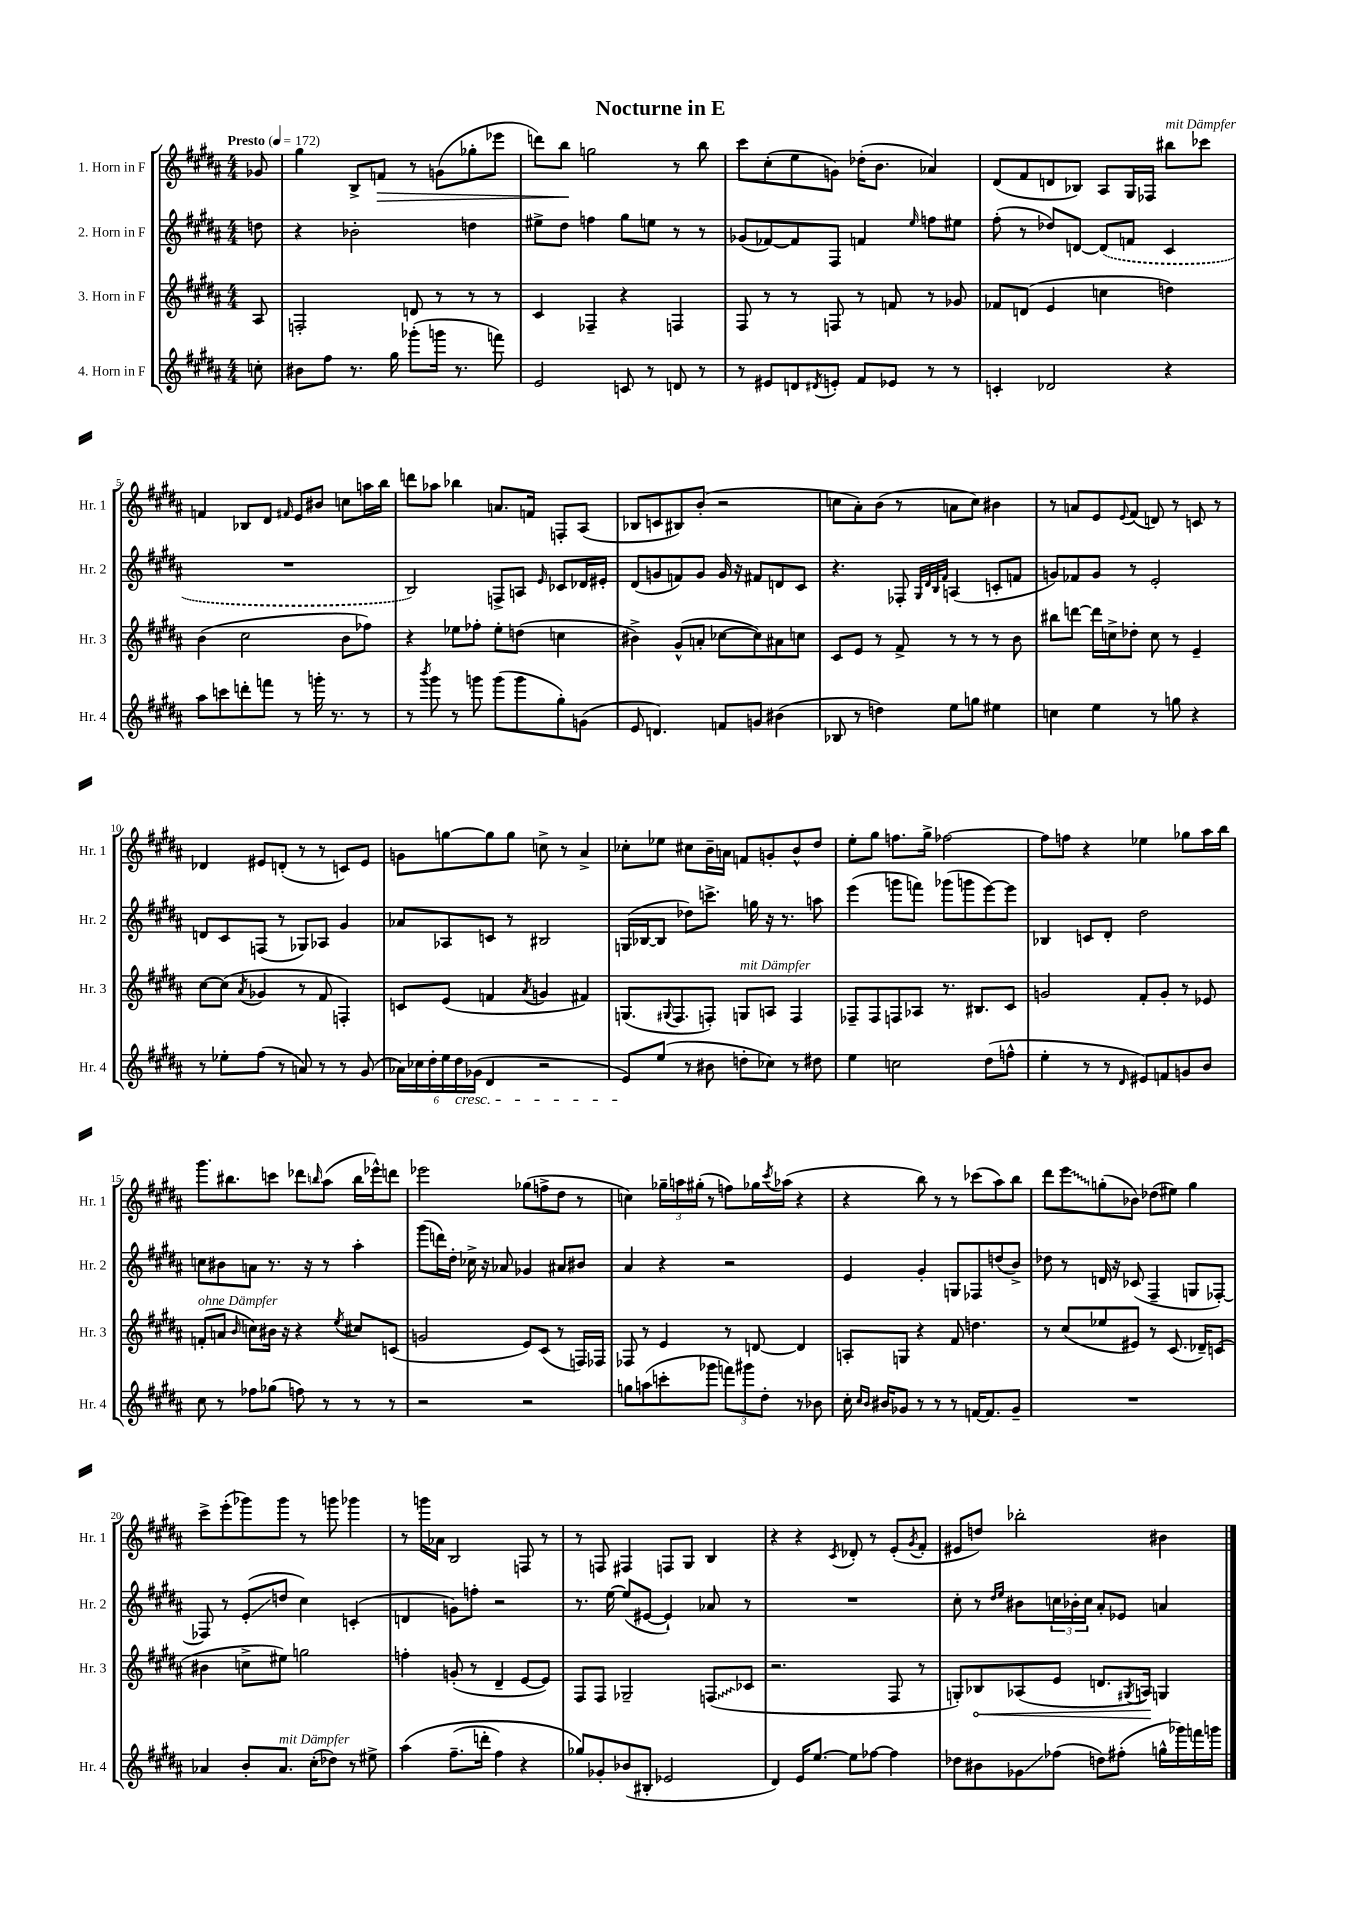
\header { title = "Nocturne in E" }
<<
\new StaffGroup <<
\new Staff = "s0" \with { instrumentName = "1. Horn in F" shortInstrumentName = "Hr. 1" } {
    \clef treble \key b \major \numericTimeSignature \time 4/4 \partial 8 \tempo "Presto" 4 = 172
    ges'8 |
    gis''4 b8-> f'8\> r8 g'8( ges''8-. ees'''8 |
    d'''8) b''8\! g''2 r8 b''8 |
    cis'''8 cis''8-.( e''8 g'8) des''16-.( b'8. aes'4) |
    dis'8( fis'8 d'8 bes8) ais8 gis16 fes16 bis''8^\markup { \italic "mit Dämpfer" } ces'''8 |
    f'4 bes8 dis'8 \grace { fis'16 } e'8 bis'8 c''8 a''16 b''16 |
    d'''8 aes''8 bes''4 a'8. f'16 f8-. ais8( |
    bes8 c'8 bis8) b'8-.( r2 |
    c''8 ais'8-.) b'8( r8 a'8 c''8) bis'4 |
    r8 a'8 e'8 \appoggiatura { e'8 } fis'8( d'8) r8 c'8 r8 |
    des'4 eis'8 d'8-.( r8 r8 c'8) eis'8 |
    g'8 g''8~ g''8 g''8 c''8-> r8 ais'4-> |
    ces''8-. ees''8 cis''8 b'16-- a'16 f'8 g'8-. b'8-^ dis''8 |
    e''8-. gis''8 f''8. gis''16-> fes''2~ |
    fes''8 f''8 r4 ees''4 ges''8 ais''16 b''16 |
    gis'''8. bis''8. c'''8 des'''8 \grace { b''16 } ais''8( b''16 ees'''16-^) d'''8 |
    ees'''2 ges''8( f''8-> dis''8 r8 |
    c''4) \tuplet 3/2 { ges''16-- a''16 gis''16-.( } r8 f''8) ges''16 \acciaccatura { cis'''8 } aes''16( r4 |
    r4 b''8) r8 r8 ces'''8( ais''8) b''8 |
    dis'''8 \once \override Glissando.style = #'zigzag e'''8\glissando g''8-.( bes'8) des''8( eis''8) g''4 |
    cis'''8-> e'''8-.( ges'''8) ges'''8 r8 g'''8 ges'''4 |
    r8 g'''16 aes'16 b2 f8 r8 |
    r8 f8 fis4 f8 gis8 b4 |
    r4 r4 \acciaccatura { cis'8 } des'8-. r8 e'8-.( \acciaccatura { gis'8 } fis'8-. |
    eis'8 d''8) bes''2-. bis'4 \bar "|." |
}
\new Staff = "s1" \with { instrumentName = "2. Horn in F" shortInstrumentName = "Hr. 2" } {
    \clef treble \key b \major \numericTimeSignature \time 4/4 \partial 8
    d''8 |
    r4 bes'2-. d''4 |
    eis''8-> dis''8 f''4 gis''8 e''8 r8 r8 |
    ges'8( fes'8~) fes'8 fis8 f'4 \grace { e''16 } f''8 eis''8 |
    fis''8-.( r8 des''8) d'8~ \once \slurDashed d'8( f'8 cis'4 |
    R1 |
    b2) f8-> a8 \grace { e'16 } ces'8 des'16 eis'16-. |
    dis'8( g'8 f'8) g'8 g'16 r16 fis'8 d'8 cis'8 |
    r4. fes8-. \grace { gis32 dis'32 b32 fis'32 } a4( c'8-. f'8 |
    g'8) fes'8 g'8 r8 e'2-. |
    d'8 cis'8 f8( r8 ges8) aes8 gis'4 |
    aes'8 aes8 c'8 r8 bis2 |
    g16( bes16~ bes8 des''8) c'''8.-> g''16 r16 r8. a''8 |
    e'''4( g'''8 f'''8) ges'''8( g'''8 e'''8~) e'''8 |
    bes4 c'8 dis'8-. dis''2 |
    c''8 bis'8 a'8 r8. r16 r8 ais''4-. |
    gis'''8( d'''16) dis''16-. ces''16-> r16 aes'8 ges'4 ais'8 bis'8 |
    ais'4 r4 r2 |
    e'4 gis'4-. g8 fes8 d''8( b'8->) |
    des''8 r8 d'16 r16 ces'8( fis4-- g8 fes8~-.) |
    fes8 r8 e'8-.\glissando( d''8 cis''4) c'4-.( |
    d'4 g'8) f''8-. r2 |
    r8. e''16~ e''8( eis'8~ eis'4-!) aes'8 r8 |
    R1 |
    cis''8-. r8 \grace { dis''16 e''16 } bis'8 \tuplet 3/2 { c''16 bes'16-. c''16 } ais'8-. ees'8 a'4 \bar "|." |
}
\new Staff = "s2" \with { instrumentName = "3. Horn in F" shortInstrumentName = "Hr. 3" } {
    \clef treble \key b \major \numericTimeSignature \time 4/4 \partial 8
    ais8 |
    f2-. d'8 r8 r8 r8 |
    cis'4 fes4-- r4 f4 |
    fis8 r8 r8 f8 r8 f'8 r8 ges'8 |
    fes'8 d'8( e'4 c''4 d''4) |
    b'4( cis''2 b'8 fes''8) |
    r4 ees''8 fes''8-. ees''8-. d''8( c''4 |
    bis'4->) gis'8-^( a'8-. ces''8~ ces''8) ais'8 c''8 |
    cis'8 e'8 r8 fis'8-> r8 r8 r8 b'8 |
    bis''8 d'''8~ d'''16 c''16-> des''8-. c''8 r8 e'4-- |
    cis''8~ cis''8( \acciaccatura { ais'8 } ges'4 r8 fis'8 f4-.) |
    c'8 e'8( f'4 \acciaccatura { ais'8 } g'4 fis'4) |
    g8.( \appoggiatura { gis8 } fis8. f8-.) g8^\markup { \italic "mit Dämpfer" } a8 f4 |
    fes8-- fes8 f8 aes8 r8. bis8. cis'8 |
    g'2 fis'8-. g'8-. r8 ees'8 |
    f'8-.^\markup { \italic "ohne Dämpfer" }( a'8 \grace { b'16 } c''8) bis'16 r16 r4 \acciaccatura { e''8 } cis''8 c'8( |
    g'2 e'8) cis'8( r8 f16) fes16 |
    fes8 r8 e'4 r8 d'8~ d'4 |
    a8-. g8 r4 fis'8 d''4. |
    r8 cis''8( ees''8 eis'8) r8 cis'8.( des'16--) c'8( |
    bis'4 c''8-> eis''8) g''2 |
    f''4-. g'8-.( r8 dis'4-- e'8~ e'8) |
    fis8 fis8 ges2-- \once \override Glissando.style = #'zigzag f8\glissando( ces'8 |
    r2. fis8 r8 |
    g8-.) \once \override Hairpin.circled-tip = ##t bes8\< aes8( e'8 d'8. \acciaccatura { gis8 } a16\!) g4 \bar "|." |
}
\new Staff = "s3" \with { instrumentName = "4. Horn in F" shortInstrumentName = "Hr. 4" } {
    \clef treble \key b \major \numericTimeSignature \time 4/4 \partial 8
    c''8-. |
    bis'8 fis''8 r8. gis''16 ges'''8-.( g'''16 r8. f'''8) |
    e'2 c'8 r8 d'8 r8 |
    r8 eis'8 d'8 \acciaccatura { dis'8 } e'8-. fis'8 ees'8 r8 r8 |
    c'4-. des'2 r4 |
    ais''8 c'''8 d'''8-. f'''8 r8 g'''16-. r8. r8 |
    r8 \acciaccatura { b'''8 } gis'''8 r8 g'''8 g'''8( g'''8 gis''8-.) g'8( |
    e'8 d'4.) f'8 g'8 bis'4( |
    bes8 r8 d''4) e''8 g''8 eis''4 |
    c''4 e''4 r8 g''8 r4 |
    r8 ees''8-. fis''8( r8 a'8) r8 r8 gis'8( |
    \tuplet 6/4 { aes'16) ces''16 dis''16-. e''16 dis''16\cresc ges'16( } dis'4 r2 |
    e'8\!) e''8( r8 bis'8 d''8-. ces''8) r8 dis''8 |
    e''4 c''2 dis''8( f''8-^ |
    e''4-. r8 r8 \grace { dis'16 } eis'8) f'8 g'8 b'8 |
    cis''8 r8 fes''8 ges''8( f''8) r8 r8 r8 |
    r2 r2 |
    g''8 a''8( c'''8-. ges'''8 \tuplet 3/2 { f'''8) gis'''8 dis''8-. } r8 bes'8 |
    cis''16-. \grace { cis''16 b'16 } bis'16 ges'8 r8 r8 r8 f'16~ f'8. ges'8-- |
    R1 |
    aes'4 b'8-. aes'8.^\markup { \italic "mit Dämpfer" } cis''16-.( des''8) r8 eis''8-> |
    ais''4\( fis''8.--( d'''16-. fis''4) r4 |
    ges''8\) ges'8-. bes'8( bis8-. ees'2 |
    dis'4) e'16 e''8.~ e''8 fes''8~ fes''4 |
    des''8 bis'8 ges'8\glissando fes''8( d''8) fis''8-.( g''16-^ ges'''16) f'''16 g'''16 \bar "|." |
}
>>
>>
